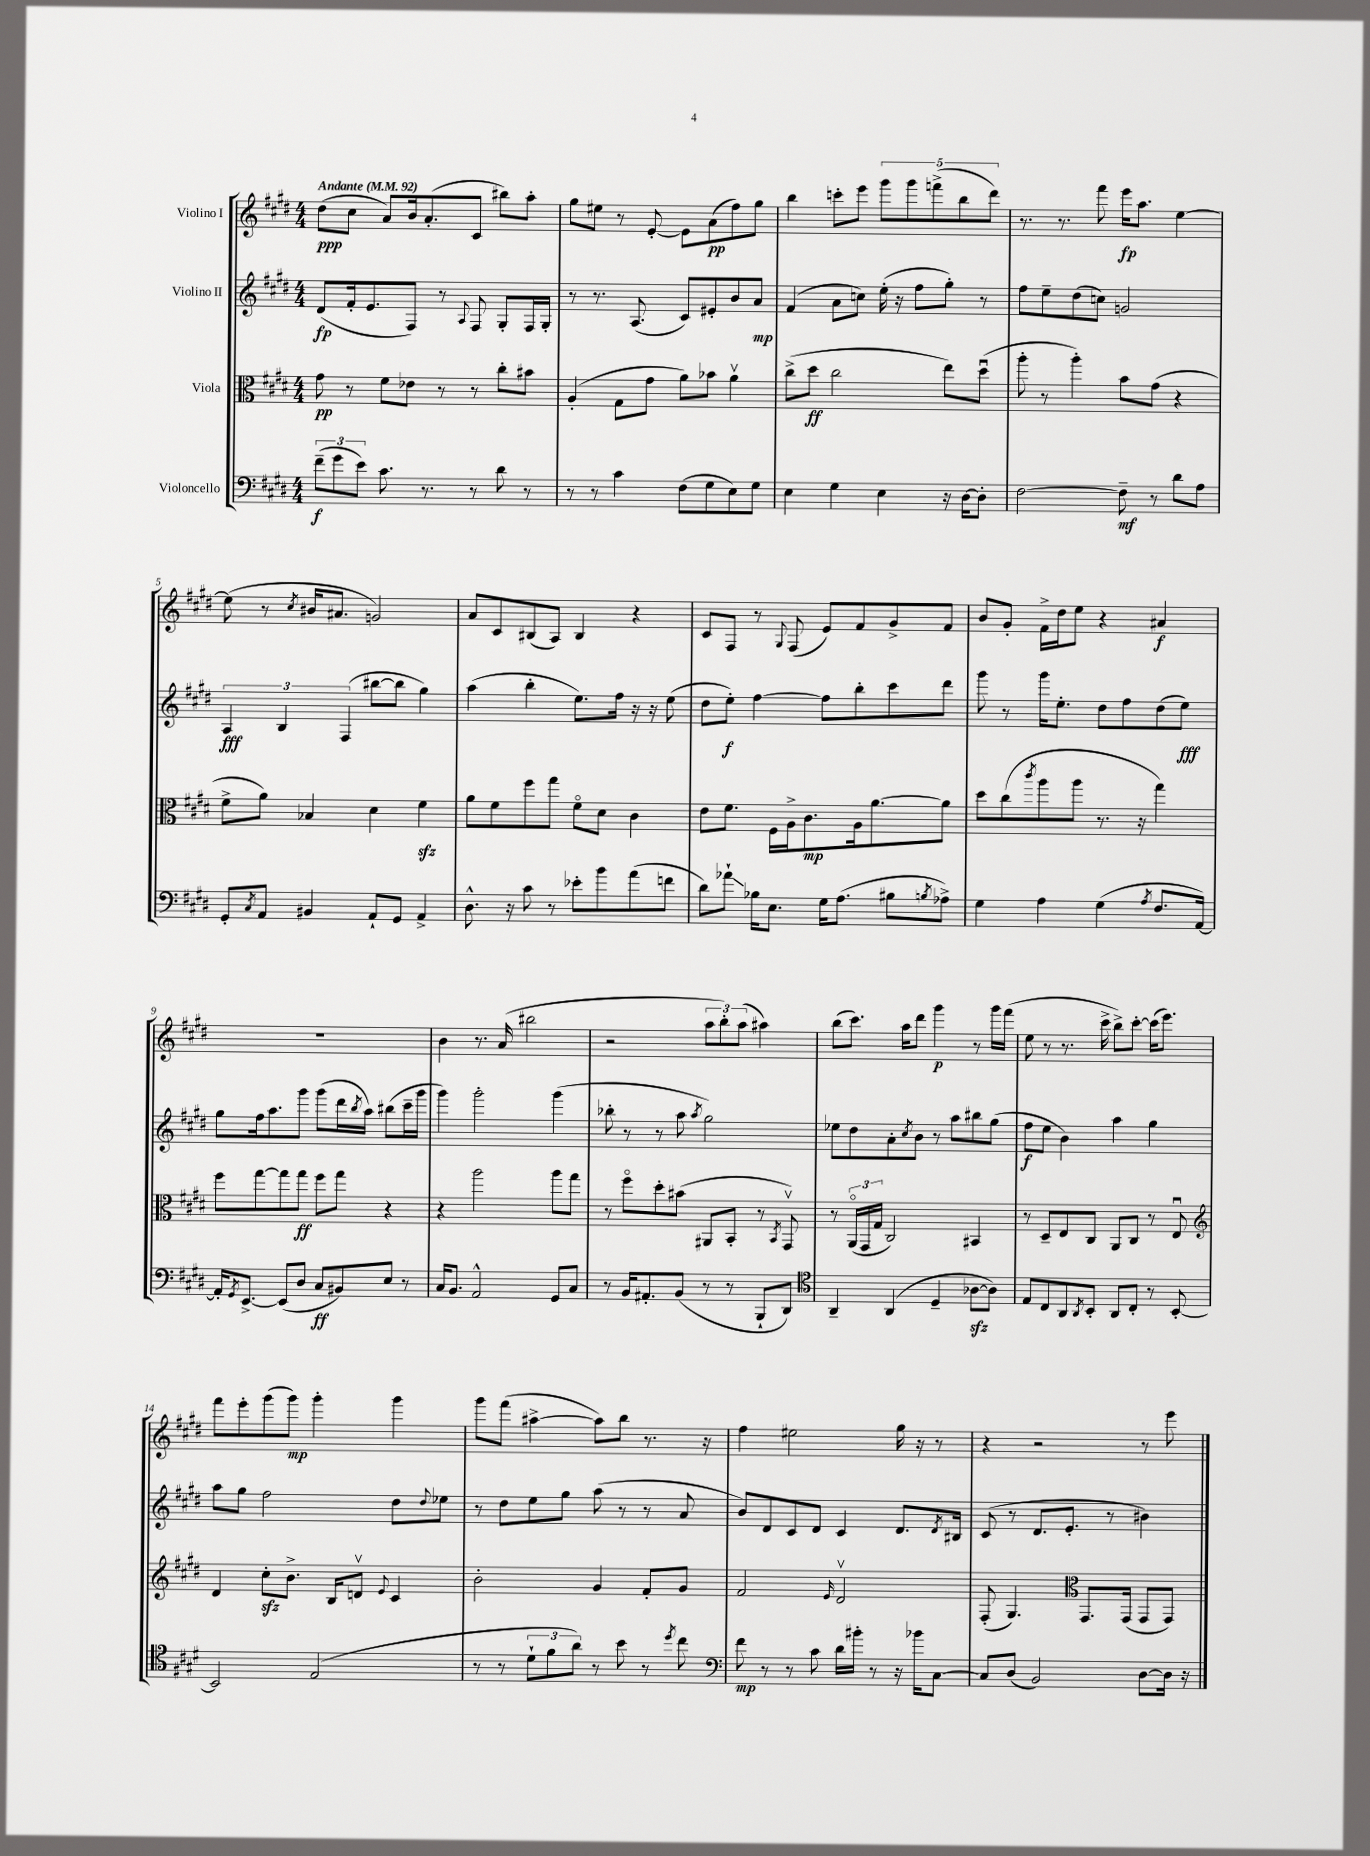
<<
\new StaffGroup <<
\new Staff = "s0" \with { instrumentName = "Violino I" } {
    \clef treble \key e \major \numericTimeSignature \time 4/4 \tempo "Andante" 4 = 92
    dis''8\ppp( cis''8 a'8) b'16 a'8.-.( cis'8 bis''8) a''8-. |
    gis''8 eis''8 r8 e'8~-. e'8 a'8\pp( fis''8) gis''8 |
    b''4 c'''8-. e'''8 \tuplet 5/4 { gis'''8 gis'''8 f'''8->( b''8 dis'''8) } |
    r8. r8. fis'''8 e'''16\fp a''8. e''4~ |
    e''8( r8 \acciaccatura { cis''8 } bis'16 ais'8. g'2) |
    a'8 cis'8 bis8( a8) bis4 r4 |
    cis'8 fis8 r8 \appoggiatura { gis8 } fis8( e'8) fis'8 gis'8-> fis'8 |
    b'8 gis'8-. fis'16-> dis''16 e''8 r4 ais'4\f |
    R1 |
    b'4 r8. a'16( bis''2 |
    r2 \tuplet 3/2 { a''8 b''8-.) a''8( } ais''4) |
    b''8( cis'''8.) a''16 dis'''8 gis'''4\p r8 gis'''16 fis'''16( |
    e''8 r8 r8. cis'''16-> b''8->) cis'''8~-. cis'''16( e'''8.) |
    fis'''8 e'''8-. gis'''8( gis'''8\mp) gis'''4-. gis'''4 |
    gis'''8 fis'''8( ais''4~-> ais''8) b''8 r8. r16 |
    fis''4 eis''2 gis''16 r16 r8 |
    r4 r2 r8 e'''8 \bar "|." |
}
\new Staff = "s1" \with { instrumentName = "Violino II" } {
    \clef treble \key e \major \numericTimeSignature \time 4/4
    dis'8\fp( fis'16-. e'8. fis8) r8 \appoggiatura { a8 } fis8 gis8-. fis16 gis16-. |
    r8 r8. a8.( cis'8) eis'8-. b'8 a'8\mp |
    fis'4( a'8 c''8) e''16-.( r16 fis''8 gis''8-.) r8 |
    fis''8 e''8-- dis''8( c''8) g'2 |
    \tuplet 3/2 { a4\fff b4 fis4( } bis''8~ bis''8 gis''4) |
    a''4( b''4-. e''8.) fis''16 r16 r16 e''8( |
    dis''8 e''8-.\f) fis''4~ fis''8 b''8-. cis'''8 dis'''8 |
    gis'''8 r8 gis'''16 e''8.-. dis''8 fis''8 dis''8( e''8\fff) |
    gis''8 fis''16 a''8. gis'''8 gis'''8( dis'''16 \acciaccatura { b''8 } a''16) bis''8( cis'''16-- gis'''16 |
    gis'''4) gis'''2-. gis'''4( |
    bes''8-. r8 r8 a''8 \acciaccatura { a''8 } gis''2) |
    ees''8 dis''8 a'8-. \acciaccatura { cis''8 } b'8 r8 a''8 bis''8 gis''8( |
    fis''8\f e''8 b'4) a''4 gis''4 |
    a''8 gis''8 fis''2 dis''8 \appoggiatura { dis''8 } ees''8 |
    r8 dis''8 e''8 gis''8 a''8( r8 r8 a'8 |
    b'8) dis'8 cis'8 dis'8 cis'4 dis'8. \acciaccatura { dis'8 } bis16 |
    cis'8( r8 dis'8. e'8.-. r8 bis'4) \bar "|." |
}
\new Staff = "s2" \with { instrumentName = "Viola" } {
    \clef alto \key e \major \numericTimeSignature \time 4/4
    gis'8\pp r8 fis'8 ees'8 r8 r8 cis''8-. bis'8 |
    a4-.( gis8 gis'8 a'8) bes'8 a'4\upbow |
    cis''8->( dis''8\ff cis''2 e''8) dis''8\downbow( |
    a''8-. r8 a''4-.) b'8 gis'8( r4 |
    fis'8-> a'8) bes4 dis'4 fis'4\sfz |
    a'8 fis'8 fis''8 gis''8 fis'8\flageolet dis'8 cis'4 |
    e'8 fis'8. fis16 a16-> cis'8.\mp a16 a'8.~ a'8 |
    dis''8 cis''8( \acciaccatura { cis'''8 } a''8 a''8 r8. r16 gis''4) |
    fis''8 gis''8~ gis''8 gis''8\ff fis''8 gis''8 r4 |
    r4 a''2 a''8 gis''8 |
    r8 fis''8\flageolet dis''8-. bis'8( ais,8 b,8-. r8 \acciaccatura { b,8 } gis,8\upbow) |
    r8 \tuplet 3/2 { a,16\flageolet( gis,16 gis16 } cis2) bis,4 |
    r8 dis8-- e8 cis8 a,8 cis8 r8 e8\downbow |
    \clef treble dis'4 cis''8-.\sfz b'8.-> b16 d'8\upbow \appoggiatura { e'8 } cis'4 |
    b'2-. gis'4 fis'8-. gis'8 |
    fis'2 \grace { e'16 } dis'2\upbow |
    fis8-.( gis4.) \clef alto gis,8. gis,16( gis,8 gis,8) \bar "|." |
}
\new Staff = "s3" \with { instrumentName = "Violoncello" } {
    \clef bass \key e \major \numericTimeSignature \time 4/4
    \tuplet 3/2 { fis'8--\f( gis'8 e'8) } cis'8. r8. r8 dis'8 r8 |
    r8 r8 cis'4 fis8( gis8 e8) gis8 |
    e4 gis4 e4 r16 dis16~ dis8-. |
    fis2~ fis8--\mf r8 dis'8 a8 |
    gis,8-. \acciaccatura { cis8 } a,8 bis,4 a,8-! gis,8 a,4-> |
    dis8.-^ r16 cis'8 r8 ees'8-. b'8 a'8( f'8 |
    dis'8) aes'8-!\glissando bes16 e8. gis16 a8.( bis8 \acciaccatura { b8 } aes8->) |
    gis4 a4 gis4( \acciaccatura { a8 } fis8. a,16~) |
    a,16-. \acciaccatura { gis,8 } e,8.~-> e,8( dis8 cis8\ff bis,8) e8 r8 |
    cis16 b,8. a,2-^ gis,8 cis8 |
    r8 b,16 ais,8.-. b,8( r8 r8 b,,8-! dis,8) |
    \clef tenor a,4-- a,4( dis4-- aes8~\sfz aes8) |
    e8 cis8 a,8 \acciaccatura { a,8 } b,8-. a,8 cis8-. r8 b,8~-. |
    b,2 e2( |
    r8 r8 \tuplet 3/2 { dis'8-! fis'8 a'8) } r8 b'8 r8 \acciaccatura { dis''8 } cis''8 |
    \clef bass fis'8\mp r8 r8 cis'8 dis'16 bis'16-. r8 r16 bes'16 cis8~ |
    cis8 dis8( b,2) dis8~ dis16 r16 \bar "|." |
}
>>
>>
